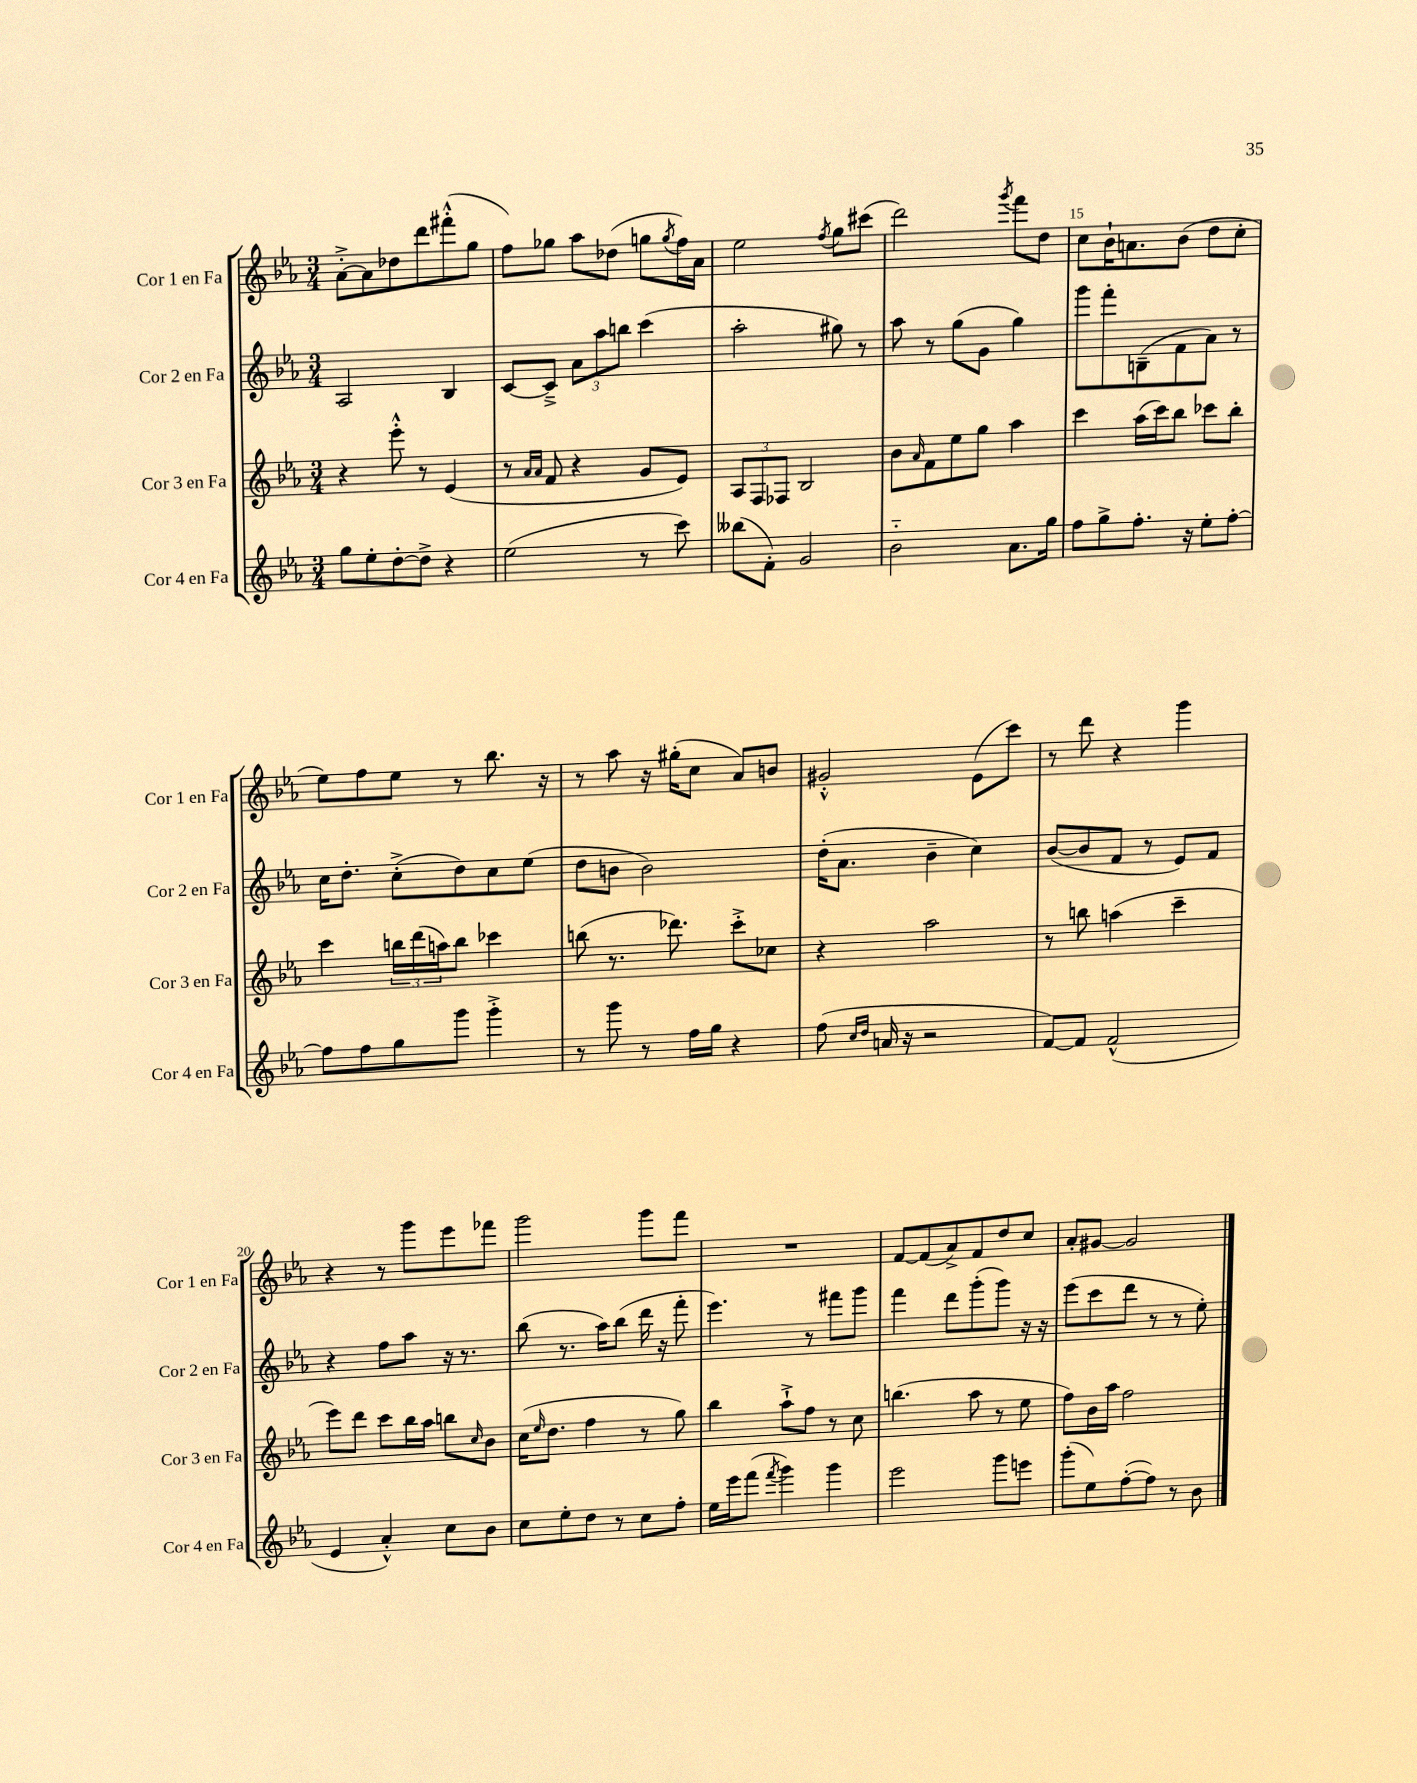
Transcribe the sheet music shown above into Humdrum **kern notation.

**kern	**kern	**kern	**kern
*staff4	*staff3	*staff2	*staff1
*clefG2	*clefG2	*clefG2	*clefG2
*k[b-e-a-]	*k[b-e-a-]	*k[b-e-a-]	*k[b-e-a-]
*M3/4	*M3/4	*M3/4	*M3/4
8gg\L	4r	2A-/	[8a-'^\L
8ee-'\	.	.	8a-\]
[8dd'\	8eee-'^^\	.	8dd-\
8dd^\]J	8r	.	8ddd\
4r	(4e-/	4B-/	(8fff#'^^\
.	.	.	8gg\J
=	=	=	=
(2ee-\	8r	[8c/L	8ff\L)
.	16qqa-/LL	.	.
.	16qqa-/JJ	.	.
.	8f/	8c~^/]J	8gg-\J
.	4r	12a-\L	8aa-\L
.	.	12aa-\	.
.	.	.	(8dd-\J
.	.	12bb\J	.
8r	8g/L	(4ccc\	8gg\L
.	.	.	8qgg/
8ccc\)	8e-/J)	.	16ff\L)
.	.	.	16a-\JJ
=	=	=	=
(8bb--\L	12A-/L	2aa-'\	2ee-\
.	12F/	.	.
8f'\J)	.	.	.
.	12F-/J	.	.
2g/	2B-/	.	.
.	.	.	8qff/
.	.	8gg#\)	8gg\L
.	.	8r	(8ccc#\J
=	=	=	=
2b-'~\	8b-\L	8aa-\	2ddd\)
.	16qqa-/	.	.
.	8f\	8r	.
.	8ee-\	(8gg\L	.
.	8gg\J	8g\J	.
.	.	.	8qggg/
8.a-\L	4aa-\	4gg\)	8fff\L
.	.	.	8dd\J
16gg\Jk	.	.	.
=	=	=	=
8ff\L	4ccc\	8ggg\L	8cc\L
8gg^\	.	8fff'\	16b-`\K
.	.	.	8.a\
8.ff'\J	(16aa-\LL	(8B~\	.
.	16ccc\J)	.	.
.	8bb-\J	8f\	(8b-\J
16r	.	.	.
8ee-'\L	8ccc-\L	8a-\J)	8dd\L
[8ff'\J	8bb-'\J	8r	8cc'\J
=	=	=	=
8ff\]L	4ccc\	16cc\LK	8ee-\L)
.	.	8.dd'\J	.
8ff\	.	.	8ff\
8gg\	24bb\LL	(8cc'^\L	8ee-\J
.	(24ddd\	.	.
.	24aa\J)	.	.
8ggg\J	8bb\J	8dd\)	8r
4ggg'^\	4ccc-\	8cc\	8.bb-\
.	.	(8ee-\J	.
.	.	.	16r
=	=	=	=
8r	(8bb\	8dd\L	8r
8ggg\	8.r	8b\J	8aa-\
8r	.	2b\)	16r
.	8.ddd-\)	.	(16gg#'\LK
16ff\LL	.	.	8cc\J
16gg\JJ	.	.	.
4r	8ccc'^\L	.	8a-/L)
.	8cc-\J	.	8b/J
=	=	=	=
(8ff\	4r	(16dd'\LK	2g#'^^/
.	.	8.a-\J	.
16qqcc/LL	.	.	.
16qqdd/JJ	.	.	.
16a/	.	.	.
16r	.	.	.
2r	2aa-\	4b-~\	.
.	.	4cc\)	(8e-\L
.	.	.	8ccc\J)
=	=	=	=
[8f/L)	8r	([8b-/L	8r
8f/]J	8bb\	8b-/]	8ddd\
(2f^^/	(4aa\	8f/J	4r
.	.	8r	.
.	4ccc~\	8e-/L)	4ggg\
.	.	8f/J	.
=	=	=	=
4e-/	8eee-\L)	4r	4r
.	8ddd\J	.	.
4a-'^^/)	8ccc\L	8ff\L	8r
.	16bb-\L	8aa-\J	8ggg\L
.	16aa-\JJ	.	.
8cc\L	8bb\L	16r	8eee-\
.	.	8.r	.
.	16qqcc/	.	.
8b-\J	8b-\J	.	8fff-\J
=	=	=	=
8cc\L	(16cc\LK	(8bb-\	2ggg\
.	16qqee-/	.	.
.	8.dd\J	.	.
8ee-'\	.	8.r	.
8dd\J	4ff\	.	.
.	.	16aa-\LK)	.
8r	.	(8bb-\J	.
8cc\L	8r	16ddd\	8ggg\L
.	.	16r	.
8ff'\J	8gg\)	8fff'\	8fff\J
=	=	=	=
16ee-\LL	4bb-\	4.eee-\)	2.r
16eee-\J	.	.	.
(8fff\J	.	.	.
8qfff/	.	.	.
4ggg\)	8aa-`^\L	.	.
.	8ff\J	8r	.
4ggg\	8r	8fff#\L	.
.	8cc\	8ggg\J	.
=	=	=	=
2eee-\	(4.bb\	4fff\	[8f/L
.	.	.	(8f/]
.	.	8ddd\L	8a-^/)
.	8aa-\	(8ggg'\	8f/
8ggg\L	8r	8ggg\J)	8dd/
8eee\J	8ee-\	16r	8cc/J
.	.	16r	.
=	=	=	=
(8ggg'\L	8ff\L)	(8eee-\L	8a-'/L
8ee-\)	16b-\L	8ccc\	[8g#/J
.	16aa-\JJ	.	.
([8ff'\	2ff\	8ddd\J	2g#/]
8ff\]J)	.	8r	.
8r	.	8r	.
8b-\	.	8ee-'\)	.
==	==	==	==
*-	*-	*-	*-
